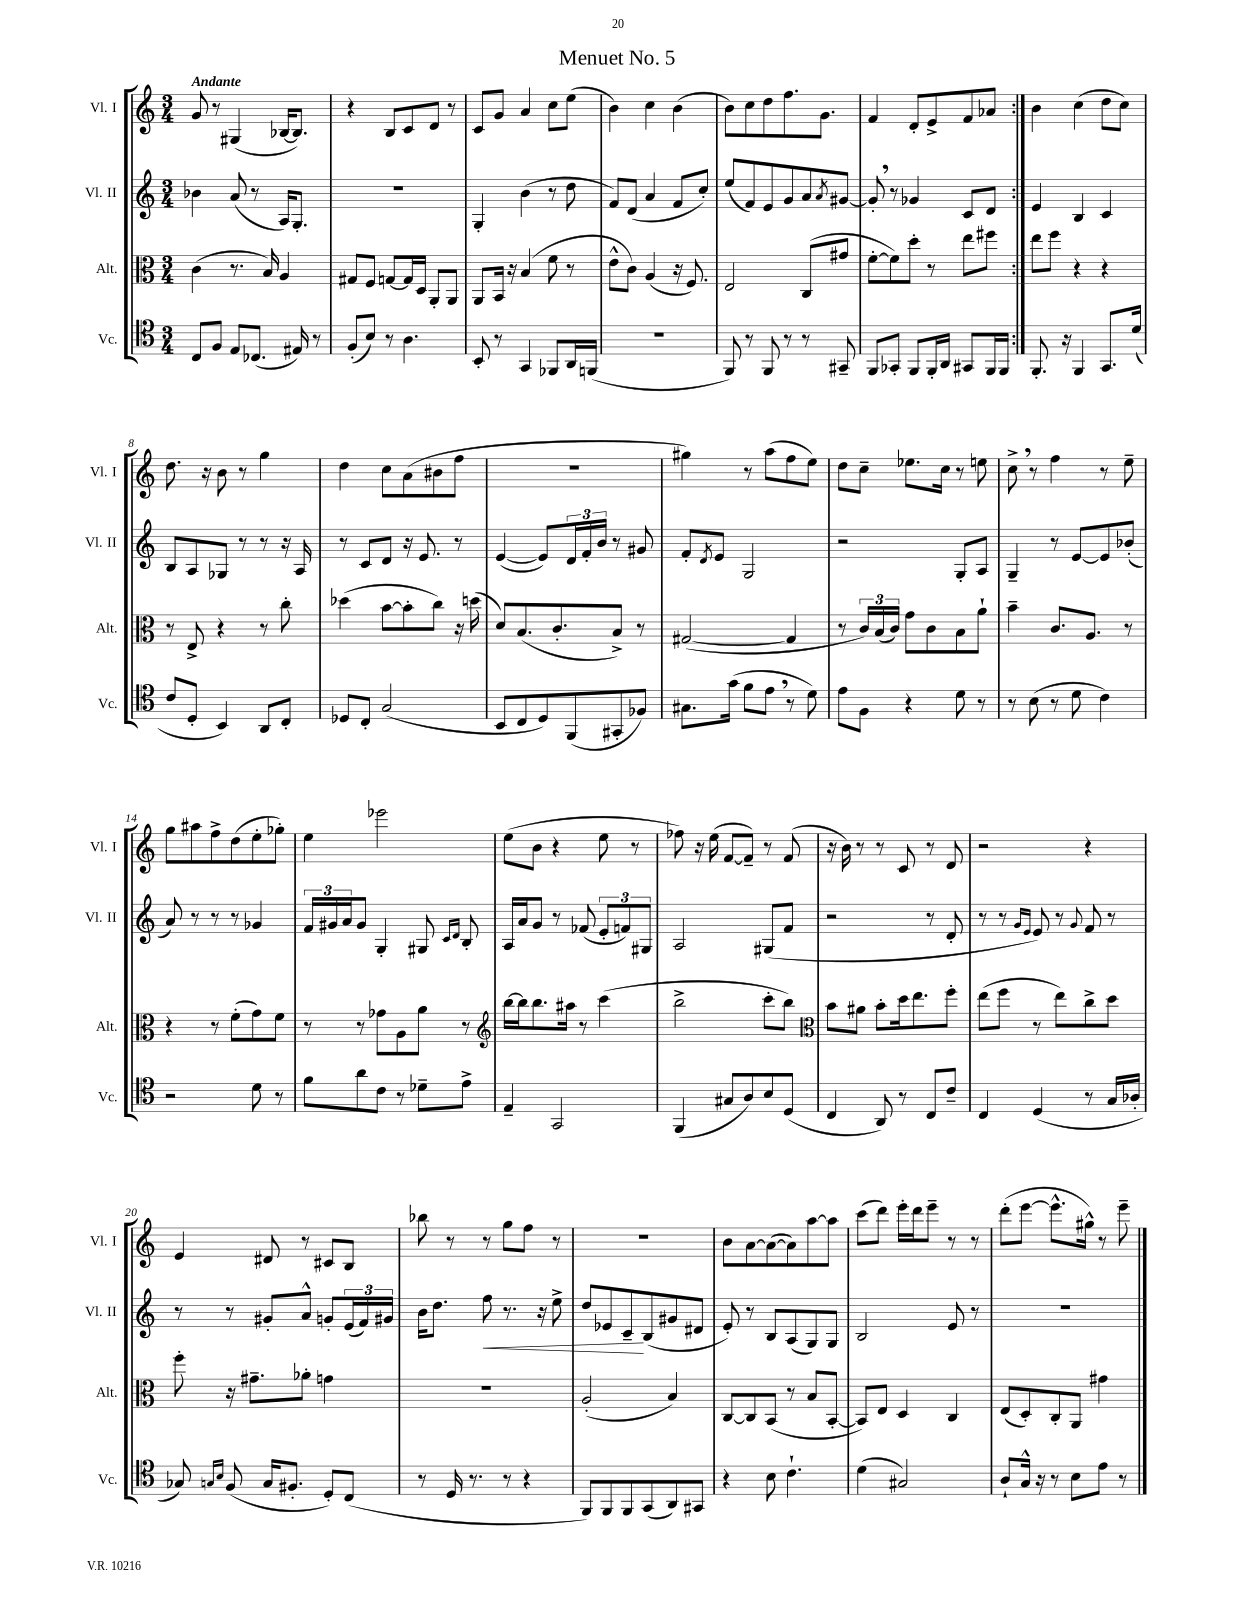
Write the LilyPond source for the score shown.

\header { title = "Menuet No. 5" }
<<
\new StaffGroup <<
\new Staff = "s0" \with { instrumentName = "Vl. I" shortInstrumentName = "Vl. I" } {
    \clef treble \key c \major \numericTimeSignature \time 3/4 \tempo "Andante"
    \repeat volta 2 { g'8 r8 gis4( bes16~ bes8.) |
    r4 b8 c'8 d'8 r8 |
    c'8 g'8 a'4 c''8 e''8( |
    b'4) c''4 b'4( |
    b'8) c''8 d''8 f''8. g'8. |
    f'4 d'8-. e'8-> f'8 aes'8 | }
    b'4 c''4( d''8 c''8) |
    d''8. r16 b'8 r8 g''4 |
    d''4 c''8 a'8( bis'8 f''8 |
    R2. |
    gis''4) r8 a''8( f''8 e''8) |
    d''8 c''8-- ees''8. c''16 r8 e''8 |
    c''8-> \breathe r8 f''4 r8 e''8-- |
    g''8 ais''8 f''8-> d''8( e''8-. ges''8-.) |
    e''4 ees'''2 |
    e''8( b'8 r4 e''8 r8 |
    fes''8) r16 e''16( f'8~ f'8--) r8 f'8( |
    r16 b'16) r8 r8 c'8 r8 d'8 |
    r2 r4 |
    e'4 dis'8 r8 cis'8 b8 |
    bes''8 r8 r8 g''8 f''8 r8 |
    R2. |
    b'8 a'8~ a'8~( a'8) a''8~ a''8 |
    c'''8( d'''8) e'''16-. d'''16 e'''8-- r8 r8 |
    d'''8-.( e'''8~ e'''8.-^ gis''16-^) r8 e'''8-- \bar "|." |
}
\new Staff = "s1" \with { instrumentName = "Vl. II" shortInstrumentName = "Vl. II" } {
    \clef treble \key c \major \numericTimeSignature \time 3/4
    \repeat volta 2 { bes'4 a'8( r8 a16) g8.-. |
    R2. |
    g4-. b'4( r8 d''8 |
    f'8) d'8( a'4 f'8 c''8-.) |
    e''8( f'8) e'8 g'8 a'8 \acciaccatura { a'8 } gis'8~ |
    gis'8-. \breathe r8 ges'4 c'8 d'8 | }
    e'4 b4 c'4 |
    b8 a8 ges8 r8 r8 r16 a16 |
    r8 c'8 d'8 r16 e'8. r8 |
    e'4~( e'8) \tuplet 3/2 { d'16 f'16-. b'16 } r8 gis'8 |
    f'8-. \acciaccatura { d'8 } e'8 g2 |
    r2 g8-. a8 |
    g4-- r8 e'8~ e'8 bes'8-.( |
    a'8) r8 r8 r8 ges'4 |
    \tuplet 3/2 { f'16 gis'16 a'16 } gis'8 g4-. gis8 \grace { c'16 d'16 } b8-. |
    a16 a'16 g'8 r8 fes'8( \tuplet 3/2 { e'8-. f'8) gis8 } |
    a2 gis8( f'8 |
    r2 r8 d'8-. |
    r8 r8 \grace { g'16 e'16 } e'8) r8 \appoggiatura { g'8 } f'8 r8 |
    r8 r8 gis'8-. a'8-^ g'8-. \tuplet 3/2 { e'16( f'16) gis'16 } |
    b'16 d''8. f''8\< r8. r16 e''8-> |
    d''8 ees'8 c'8--\! b8( gis'8 dis'8 |
    e'8-.) r8 b8 a8( g8) g8 |
    b2 e'8 r8 |
    R2. \bar "|." |
}
\new Staff = "s2" \with { instrumentName = "Alt." shortInstrumentName = "Alt." } {
    \clef alto \key c \major \numericTimeSignature \time 3/4
    \repeat volta 2 { c'4( r8. b16) a4 |
    gis8 f8 g8~ g16 d16 a,8-. a,8 |
    a,8 b,16 r16 b4( f'8 r8 |
    e'8-^ c'8) a4( r16 f8.) |
    e2 c8( gis'8 |
    f'8~-. f'8) d''8-. r8 e''8 fis''8 | }
    e''8 f''8 r4 r4 |
    r8 e8-> r4 r8 c''8-. |
    des''4( b'8~ b'8-. c''8) r16 d''16( |
    d'8) b8.( c'8.-. b8->) r8 |
    gis2~( gis4 |
    r8 \tuplet 3/2 { c'16) b16( c'16) } g'8 c'8 b8 a'8-! |
    b'4-- c'8. a8. r8 |
    r4 r8 f'8-.( g'8) f'8 |
    r8 r8 ges'8 a8 a'8 r8 |
    \clef treble b''16~ b''16 b''8. ais''16 r8 c'''4( |
    b''2-> c'''8-. b''8) |
    \clef alto b'8 ais'8 b'8-. d''16 e''8. f''8-. |
    e''8( f''8 r8 e''8) c''8-> d''8 |
    f''8-. r16 gis'8.-- aes'8-. g'4 |
    R2. |
    a2-.( b4) |
    c8~ c8 b,8( r8 b8 b,8~-. |
    b,8) e8 d4 c4 |
    e8( d8-.) c8-. a,8 gis'4 \bar "|." |
}
\new Staff = "s3" \with { instrumentName = "Vc." shortInstrumentName = "Vc." } {
    \clef tenor \key c \major \numericTimeSignature \time 3/4
    \repeat volta 2 { c8 f8 e8 ces8.( eis16) r8 |
    f8-.( b8) r8 a4. |
    b,8-. r8 g,4 fes,8 a,16 f,16( |
    R2. |
    f,8) r8 f,8 r8 r8 gis,8-- |
    f,8 ges,8-. f,8 f,16-. a,16 gis,8 f,16 f,16 | }
    f,8.-. r16 f,4 g,8. d'16( |
    c'8 d8-. b,4) a,8 c8-. |
    des8 c8-. g2( |
    b,8 c8 d8) f,8( gis,8-. fes8) |
    gis8. g'16( f'8 e'8 \breathe r8 d'8) |
    e'8 f8 r4 d'8 r8 |
    r8 b8( r8 d'8 c'4) |
    r2 d'8 r8 |
    f'8 a'8 c'8 r8 des'8-- e'8-> |
    e4-- g,2 |
    f,4( gis8 a8) b8 d8( |
    c4 a,8) r8 c8 c'8-- |
    c4 d4( r8 g16 aes16-. |
    ges8) \grace { g16 b16 } f8( g16 fis8.-. d8-.) c8( |
    r8 d16 r8. r8 r4 |
    f,8) f,8 f,8 g,8( a,8) gis,8 |
    r4 b8 c'4.-! |
    d'4( gis2) |
    a8-! g16-^ r16 r8 b8 e'8 r8 \bar "|." |
}
>>
>>
